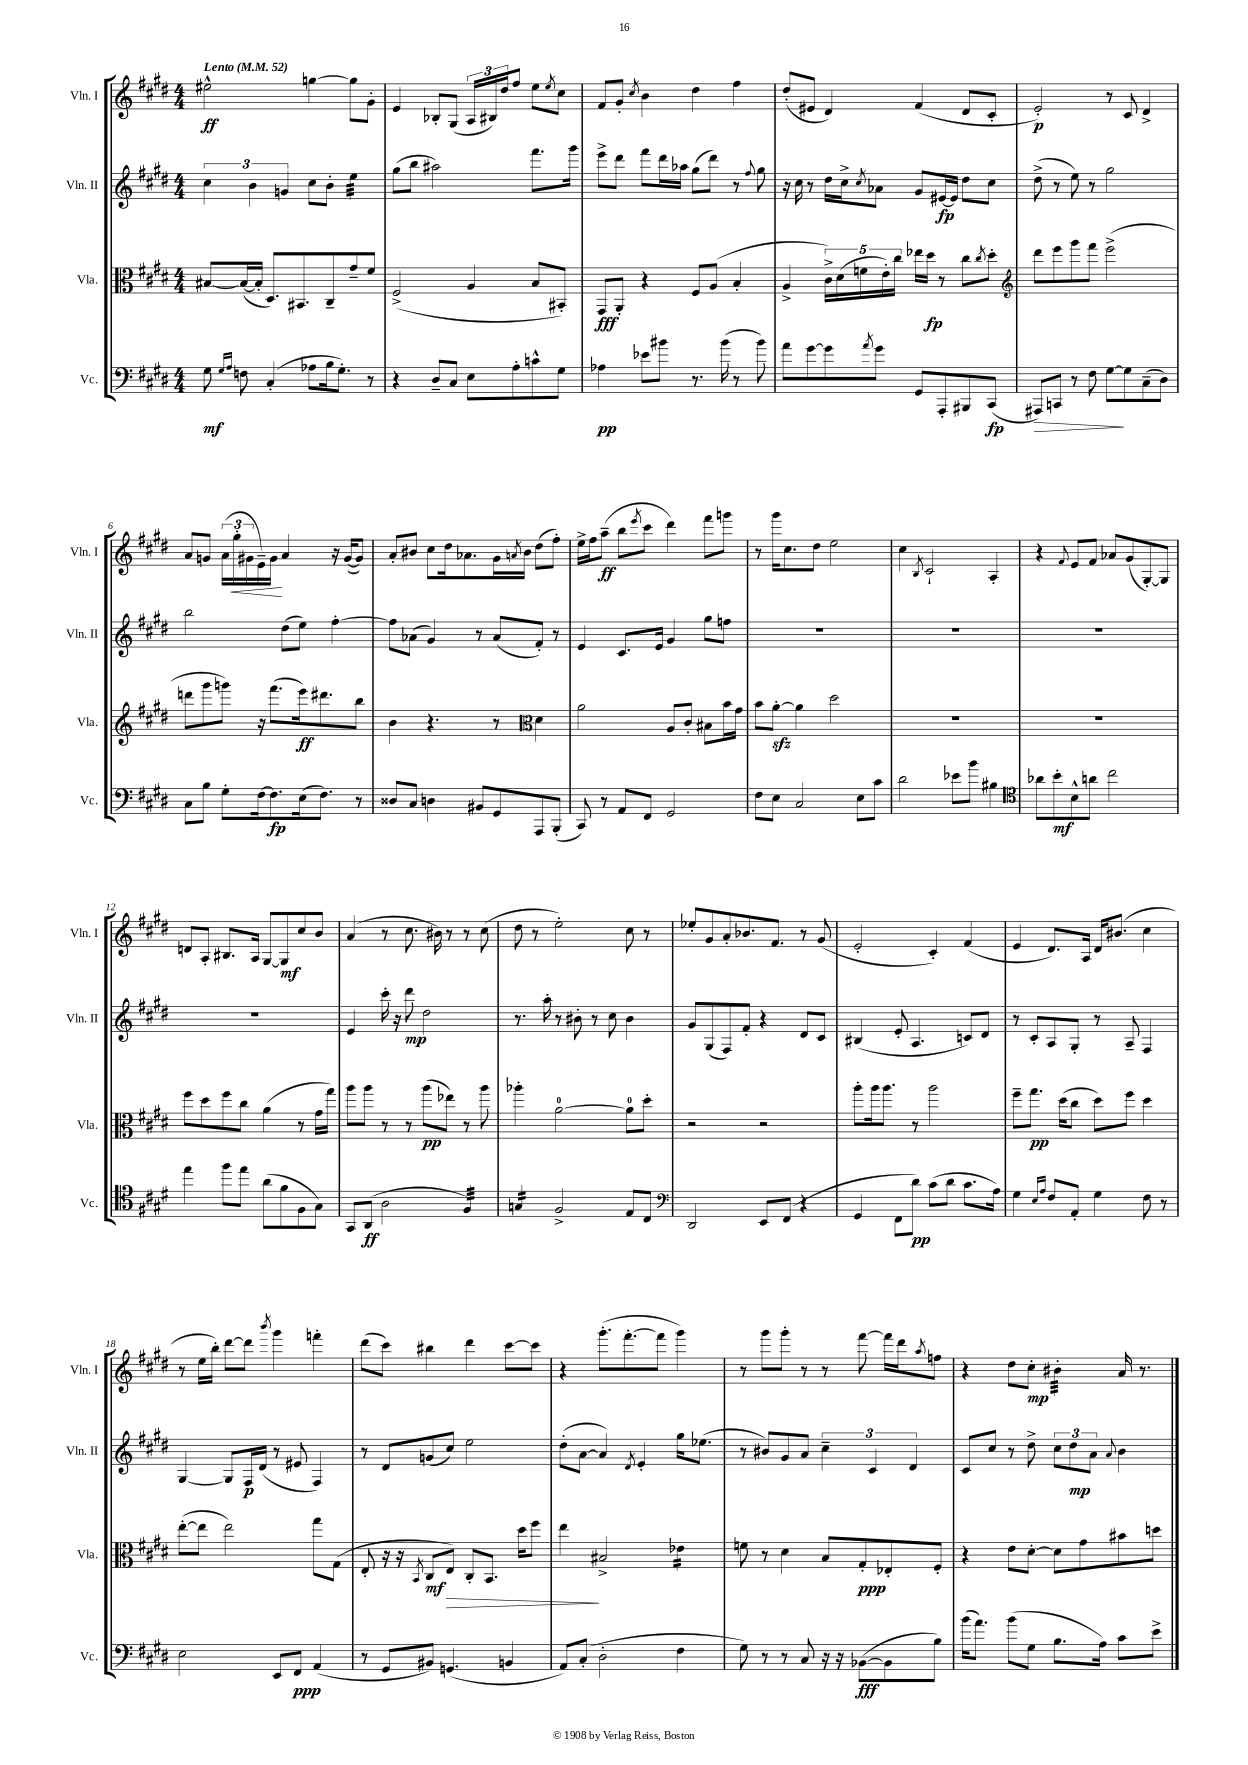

**kern	**kern	**kern	**kern
*staff4	*staff3	*staff2	*staff1
*clefF4	*clefC3	*clefG2	*clefG2
*k[f#c#g#d#]	*k[f#c#g#d#]	*k[f#c#g#d#]	*k[f#c#g#d#]
*M4/4	*M4/4	*M4/4	*M4/4
*MM52	*MM52	*MM52	*MM52
8G#	[8B#	6cc#	2ee#^^
16qqG#	.	.	.
16qqA	.	.	.
8F	(16B#_	.	.
.	.	6b	.
.	16B#']	.	.
(4C#'	8.D#)	.	.
.	.	6g	.
.	8.BB#	.	.
8A-	.	8cc#	[4gg
16B	8C#~	8b'	.
8.G#')	.	.	.
.	8g#~	4ee	8gg]
8r	8f#	.	8g#'
=	=	=	=
4r	(2F#^	(8gg#	4e
.	.	8bb	.
8D#~	.	2aa#)	8B-'
8C#	.	.	(8G#
8E	4A	.	24A
.	.	.	24B#)
.	.	.	24dd#
8A'	.	.	8ff#
8c^^	8B	8.fff#	8ee
.	.	.	8qee
8G#	8BB#')	.	8cc#
.	.	16ggg#	.
=	=	=	=
4A-	8GG#	8eee^	8f#
.	8AA'	8ddd#	8g#'
.	.	.	8qcc#
8e-	4r	8fff#	4b
8b#	.	16ddd#	.
.	.	16aa-	.
8.r	8F#	(8gg#	4dd#
.	(8A	8ddd#)	.
(16b#	.	.	.
8r	4B'	8r	4ff#
.	.	8qqff#	.
8b#)	.	8gg#	.
=	=	=	=
8a	4A^	16r	(8dd#'
.	.	16cc#	.
[8g#	.	8r	8e#
8g#]	20c#^)	16dd#	4d#)
.	(20d#	.	.
.	.	16cc#^	.
.	20f	.	.
8qa	.	8qcc#	.
8g#	.	8a-	.
.	20e')	.	.
.	20cc#	.	.
8GG#	16ee-	8g#	(4f#
.	16dd#	.	.
8AAA'	8r	[16e#	.
.	.	16e#]	.
8BBB#	8cc#	8dd#	8d#
.	8qcc#	.	.
(8CC#	8dd#'	8cc#	8c#'
=	=	=	=
*	*clefG2	*	*
8AAA#)	8ddd#	(8dd#^	2e')
8CC	8eee	8r	.
8r	8ggg#	8ee)	.
8F#	8fff#	8r	.
[8G#	(2eee^	2gg#	8r
8G#]	.	.	8c#
(8C#~	.	.	4d#^
8D#)	.	.	.
=	=	=	=
8C#	8ddd	2bb	8a
8B	8ggg#	.	8g
8G#'	8ggg)	.	(24a
.	.	.	24gg#'
.	.	.	24g#
[16F#	16r	.	16e~)
8.F#]	(8.fff#	.	16g#
.	.	(8dd#	4a
(16E	16eee)	8ee)	.
8.F#)	8.ddd#	.	.
.	.	[4ff#'	16r
.	.	.	([16g#
8r	8bb	.	8g#])
=	=	=	=
8D##	4b	8ff#]	8a'
8C#	.	(8a-	8b#
4D	4.r	4g#)	8cc#
.	.	.	16dd#
.	.	.	8.a-
8BB#	.	8r	.
8GG#	8r	(8a-	16g#
.	.	.	8qa
.	.	.	16b#
*	*clefC3	*	*
8AAA	4d#	8f#')	(8dd#
(8BBB'	.	8r	8ff#')
=	=	=	=
8CC#)	2a	4e	16ee^
.	.	.	16ff#
8r	.	.	(8aa~
8AA	.	8.c#	8bb
.	.	.	8qeee
8FF#	.	.	8ccc#
.	.	16e	.
2GG#	8A	4g#	4ddd#)
.	8c#'	.	.
.	8B#	8gg#	8fff#
.	16b	8ff	8ggg
.	16g#	.	.
=	=	=	=
8F#	8b	1r	8r
8E	[8a'	.	16ggg#
.	.	.	8.cc#
2C#	4a]	.	.
.	.	.	8dd#
.	2dd#	.	2ee
8E	.	.	.
8c#	.	.	.
=	=	=	=
2d#	1r	1r	4cc#
.	.	.	8qB
.	.	.	2c#`
8e-	.	.	.
8b	.	.	.
4B#	.	.	4A'
=	=	=	=
*clefC4	*	*	*
8a-	1r	1r	4r
8b'	.	.	.
.	.	.	8qqf#
8B^^	.	.	8e
8a	.	.	8f#
2cc#	.	.	8a-
.	.	.	(8g#
.	.	.	[8G#')
.	.	.	8G#]
=	=	=	=
4ee	8ff#	1r	8d
.	8dd#	.	8A'
8ff#	8ff#	.	8.B#
8ee	8cc#	.	.
.	.	.	16A
(8a	(4a	.	[8G#
8f#	.	.	8G#]
8F#	8r	.	8cc#
8G#)	16g#	.	8b
.	16gg#)	.	.
=	=	=	=
8GG#	8aa	4e	(4a
(8AA	8aa	.	.
2A	8r	16ccc#'	8r
.	.	16r	.
.	8r	8ddd#	8.cc#
.	(8aa	2dd#	.
.	.	.	16b#)
.	8ee-)	.	8r
4F#)	8r	.	8r
.	8aa	.	(8cc#
=	=	=	=
4G	4aa-'	8.r	8dd#
.	.	.	8r
.	.	16aa'	.
2F#^	[2a	8r	2ee')
.	.	8b#'	.
.	.	8r	.
.	.	8cc#	.
8E	8a]	4b#	8cc#
8C#	8dd#'	.	8r
=	=	=	=
*clefF4	*	*	*
2DD#	2r	8g#	8ee-'
.	.	(8G#	8g#
.	.	8F#)	8a'
.	.	8f#'	8.b-
8EE	2r	4r	.
.	.	.	8.f#
(8FF#	.	.	.
4r	.	8d#	8r
.	.	8c#	(8g#
=	=	=	=
4GG#	8aa'	(4B#	2e'
.	16aa	.	.
.	8.aa	.	.
8FF#	.	8e'	.
8d#)	8r	4.A	.
(8c#	2aa	.	4c#')
8d#	.	.	.
8.c#	.	8c)	(4f#
.	.	8d#	.
16A)	.	.	.
=	=	=	=
4G#	8ff#~	8r	4e
.	8.gg#	8c#'	.
16qqE	.	.	.
16qqA	.	.	.
8F#	.	8A	8.d#)
.	(16dd#	.	.
8AA'	8cc#	8G#'	.
.	.	.	16A
4G#	8dd#)	8r	16d#
.	.	.	(8.b#
.	8ff#	8A~	.
8F#	4dd#	4F#	4cc#
8r	.	.	.
=	=	=	=
2E	([8ee'	[4G#	8r
.	8ee]	.	16ee
.	.	.	16bb')
.	2ee)	8G#]	[8ddd#
.	.	16F#	8ddd#]
.	.	(16d#	.
.	.	.	8qbbb
8EE	.	8r	4ggg#
8FF#	.	8e#	.
(4AA	8gg#	4F#)	4fff'
.	(8G#	.	.
=	=	=	=
8r	8E'	8r	(8ddd#
8GG#	16r	8d#	8ccc#)
.	16r	.	.
.	8qBB	.	.
8BB#)	8C#	(8g	4bb#
(4.GG	8E)	8cc#)	.
.	8C#'	2ee	4ddd#
.	8.BB	.	.
4BB	.	.	[8ccc#
.	16dd#	.	.
.	8ff#	.	8ccc#]
=	=	=	=
8AA)	4ee	(8dd#'	4r
(8C#'	.	[8a	.
2D#'	2B#^	4a])	(8.ggg#'
.	.	.	[8.fff#'
.	.	8qd#	.
.	.	4e'	.
.	.	.	8fff#]
4F#	4e-	16gg#	4ggg#)
.	.	(8.ee-	.
=	=	=	=
8G#)	8f	8r	8r
8r	8r	8b#)	8ggg#
8r	4d#	8g#	8ggg#'
8C#	.	8a	8r
16r	8B	6cc#~	8r
16r	.	.	.
([8BB-	8G#'	.	[8fff#
.	.	6c#	.
8BB-]	8E-'	.	16fff#]
.	.	.	16ddd#
.	.	6d#	.
.	.	.	8qaa
8B)	8F#'	.	8ff
=	=	=	=
(16b	4r	8c#	4r
8.a)	.	.	.
.	.	8cc#	.
(8b	8e	8r	8dd#
8G#	[8d#'	8dd#^	8cc#'
8.B	8d#]	12cc#	4b#'
.	.	12dd#	.
.	8g#	.	.
.	.	12a	.
16A)	.	.	.
.	.	8qqa	.
8c#	8b#	4b	16a
.	.	.	8.r
8e^	8dd	.	.
==	==	==	==
*-	*-	*-	*-
